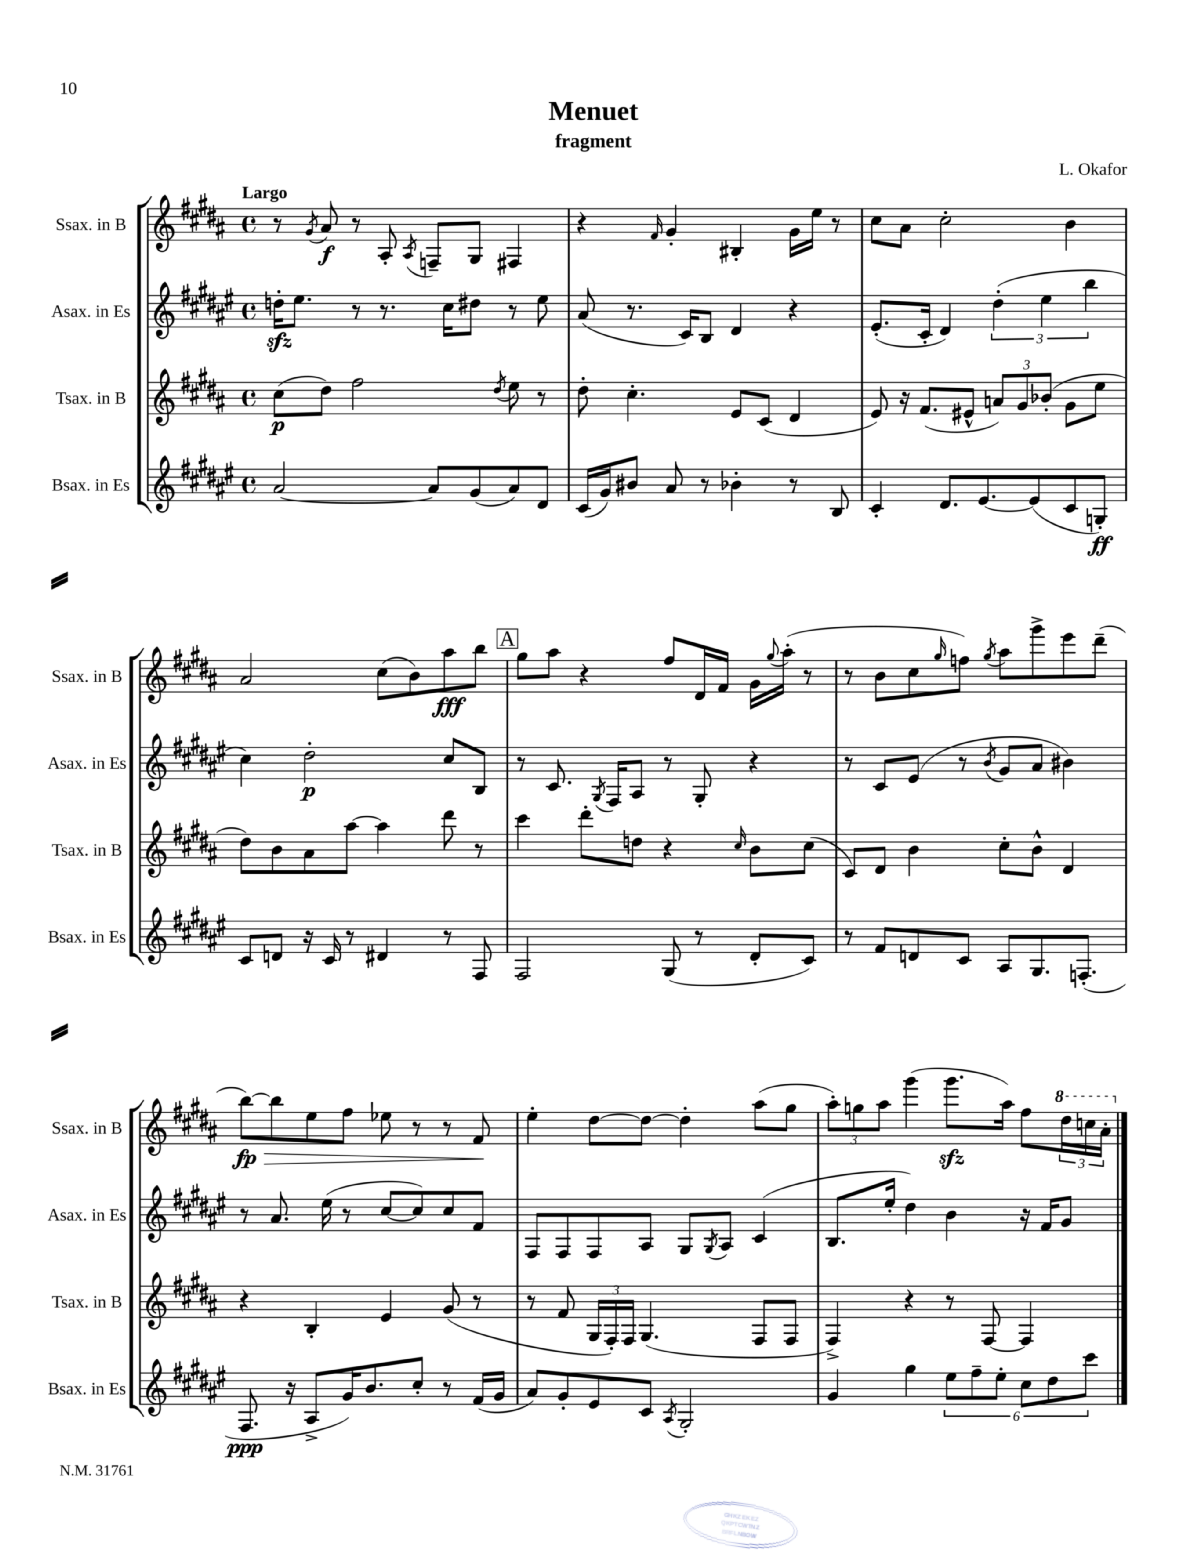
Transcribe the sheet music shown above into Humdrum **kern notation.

**kern	**kern	**kern	**kern
*staff4	*staff3	*staff2	*staff1
*clefG2	*clefG2	*clefG2	*clefG2
*k[f#c#g#d#a#e#]	*k[f#c#g#d#a#]	*k[f#c#g#d#a#e#]	*k[f#c#g#d#a#]
*M4/4	*M4/4	*M4/4	*M4/4
*met(c)	*met(c)	*met(c)	*met(c)
[2a#	(8cc#	16dd'	8r
.	.	8.ee#	.
.	.	.	8qg#
.	8dd#)	.	8a#
.	2ff#	8r	8r
.	.	8.r	8A#'
.	.	.	8qA#
8a#]	.	.	8F~
.	.	16cc#	.
(8g#	.	8dd#	8G#
.	8qdd#	.	.
8a#)	8ee	8r	4F#
8d#	8r	8ee#	.
=	=	=	=
(16c#	8dd#'	(8a#	4r
16g#)	.	.	.
8b#	4.cc#'	8.r	.
.	.	.	16qqf#
8a#	.	.	4g#'
.	.	16c#)	.
8r	.	8B	.
4b-'	8e	4d#	4B#'
.	(8c#	.	.
8r	4d#	4r	16g#
.	.	.	16ee
8B	.	.	8r
=	=	=	=
4c#'	8e)	(8.e#'	8cc#
.	16r	.	8a#
.	(8.f#	16c#'	.
8.d#	.	4d#)	2cc#'
.	8e#^^	.	.
[8.e#	.	.	.
.	12a)	(6dd#'	.
.	12g#	.	.
(8e#]	.	.	.
.	(12b-'	6ee#	.
8c#	8g#	.	4b
.	.	6bb	.
8G')	8ee	.	.
=	=	=	=
8c#	8dd#)	4cc#)	2a#
8d	8b	.	.
16r	8a#	2dd#'	.
16c#	.	.	.
8r	[8aa#	.	.
4d#	4aa#]	.	(8cc#
.	.	.	8b)
8r	8ddd#	8cc#	8aa#
8F#	8r	8B	8bb
=	=	=	=
2F#	4ccc#	8r	8gg#
.	.	8.c#	8aa#
.	8ddd#'	.	4r
.	.	8qG#	.
.	.	16F#	.
.	8dd	8A#	.
(8G#	4r	8r	8ff#
8r	.	8G#'	16d#
.	.	.	16f#
.	16qqcc#	.	.
8d#'	8b	4r	16g#
.	.	.	8qqgg#
.	.	.	(16aa#'
8c#)	(8cc#	.	8r
=	=	=	=
8r	8c#)	8r	8r
8f#	8d#	8c#	8b
8d	4b	(8e#	8cc#
.	.	.	16qqgg#
8c#	.	8r	8ff)
.	.	8qb	8qgg#
8A#	8cc#'	8g#	8aa#
8.G#	8b^^	8a#	8ggg#^
.	4d#	4b#)	8eee
(8.F'	.	.	.
.	.	.	(8ddd#~
=	=	=	=
8.F#	4r	8r	[8bb)
.	.	8.a#	8bb]
16r	.	.	.
8A#^	4B'	.	8ee
.	.	(16ee#	.
16g#)	.	8r	8ff#
8.b	.	.	.
.	4e	[8cc#	8ee-
8cc#'	.	8cc#])	8r
8r	(8g#	8cc#	8r
(16f#	8r	8f#	8f#
16g#	.	.	.
=	=	=	=
8a#)	8r	8F#	4ee'
8g#'	8f#	8F#	.
8e#	24G#	8F#	[8dd#
.	24F#')	.	.
.	24F#	.	.
8c#	(4.G#	8A#	8dd#_
8qA#	.	.	.
2G#'	.	8G#	4dd#']
.	.	8qG#	.
.	.	8A#	.
.	8F#	(4c#	(8aa#
.	8F#	.	8gg#
=	=	=	=
4g#	4F#^)	8.B	12aa#')
.	.	.	12gg
.	.	.	12aa#
.	.	16ee#'	.
4gg#	4r	4dd#)	(4ggg#
12ee#	8r	4b	8.ggg#
12ff#~	.	.	.
.	[8F#	.	.
12ee#'	.	.	.
.	.	.	16aa#)
12cc#	4F#]	16r	8ff#
.	.	16f#	.
12dd#	.	.	.
.	.	8g#	24ddd#
12ccc#	.	.	24ccc
.	.	.	24aa#'
==	==	==	==
*-	*-	*-	*-
